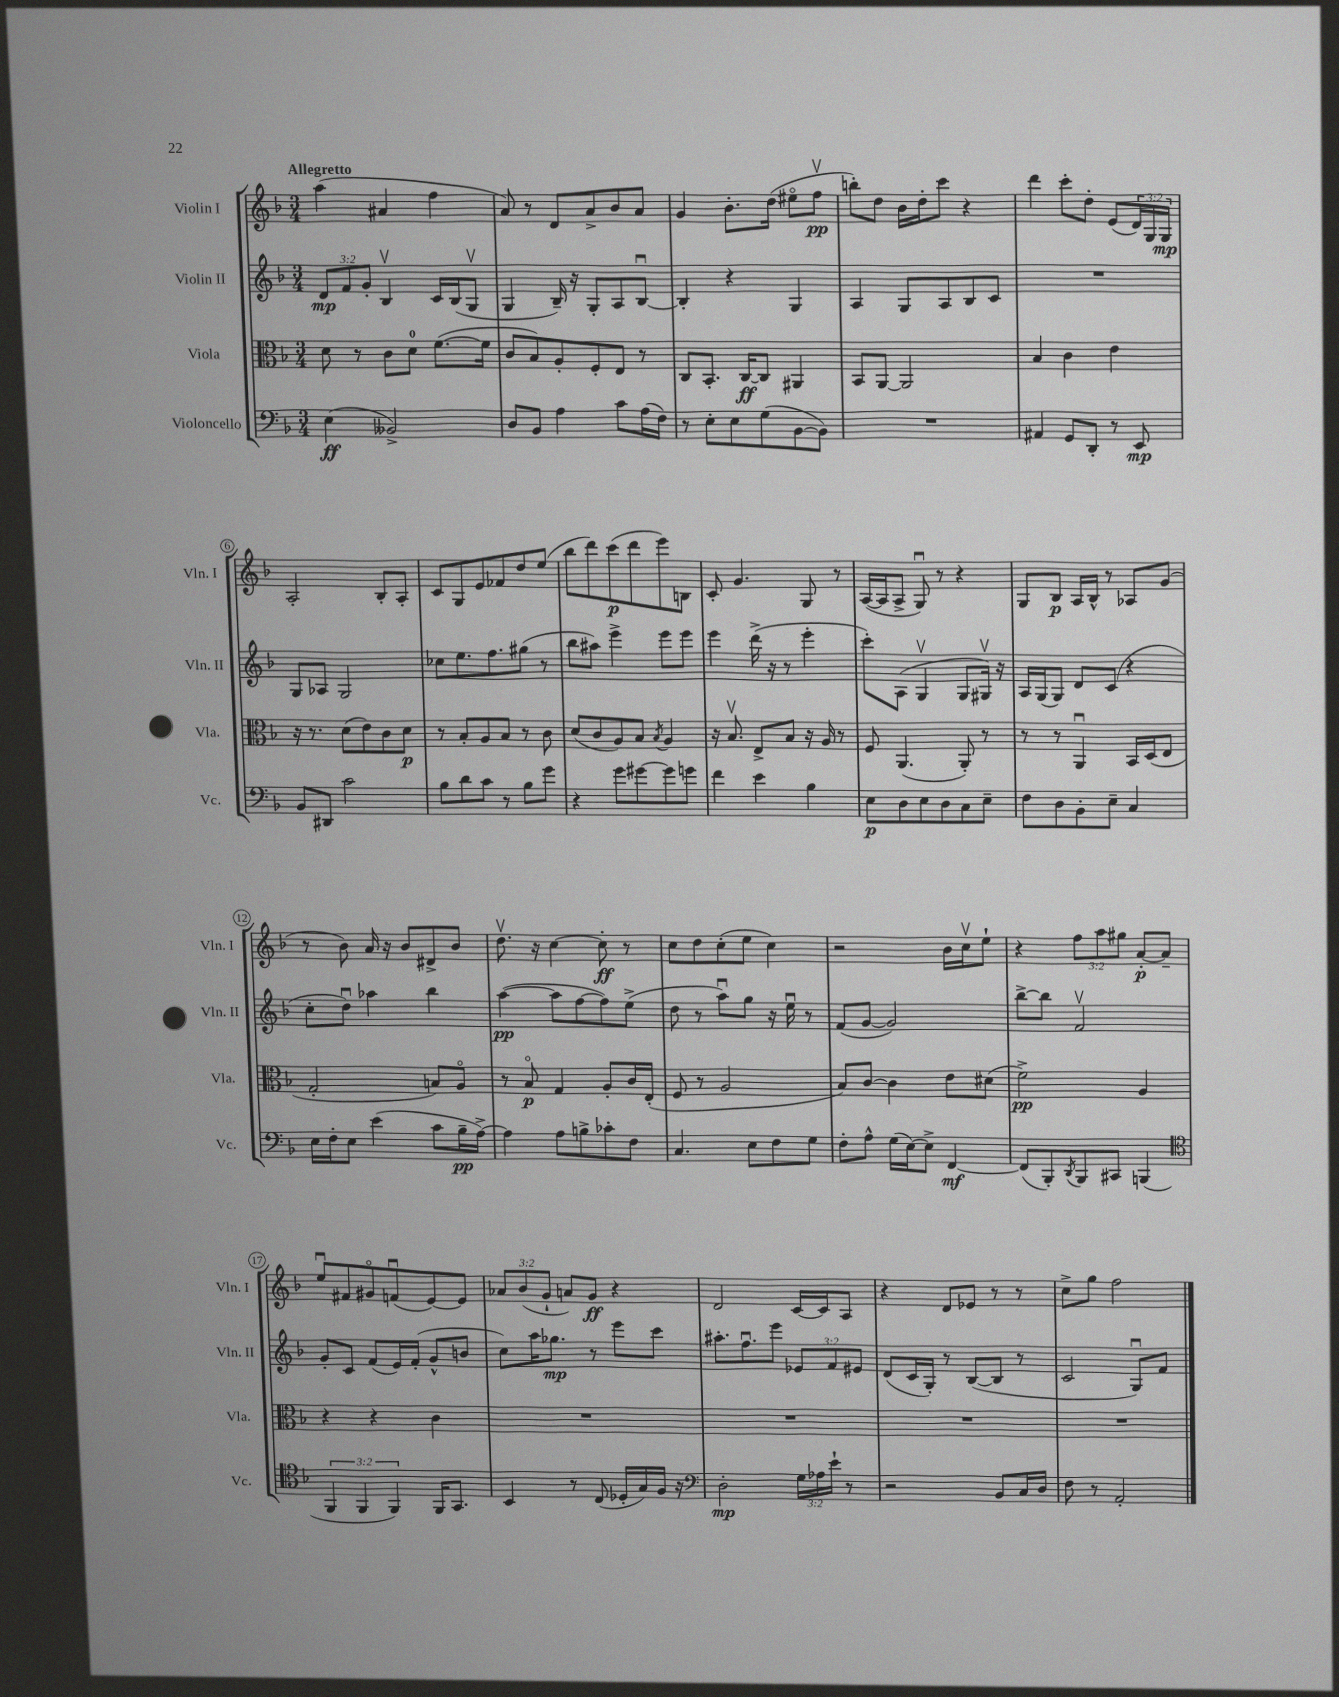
<<
\new StaffGroup <<
\new Staff = "s0" \with { instrumentName = "Violin I" shortInstrumentName = "Vln. I" } {
    \clef treble \key f \major \numericTimeSignature \time 3/4 \override Staff.TupletNumber.text = #tuplet-number::calc-fraction-text \tempo "Allegretto"
    a''4( ais'4 f''4 |
    a'8) r8 d'8 a'8-> bes'8 a'8 |
    g'4 bes'8.-. d''16( eis''8\flageolet f''8\upbow\pp |
    b''8-.) d''8 bes'16 d''16-. c'''8 r4 |
    d'''4 c'''8-. d''8-. e'8( \tuplet 3/2 { d'16) g16 g16\mp } |
    a2-. bes8-. a8-. |
    c'8 g8 e'8 fes'8 d''8 e''8( |
    bes''8 d'''8) c'''8\p( d'''8 e'''8) b8 |
    c'8-. g'4. g8 r8 |
    a16~( a16 a8-> g8\downbow) r8 r4 |
    g8 bes8\p a16 bes16-^ r8 aes8 g'8( |
    r8 bes'8) a'16 r16 bes'8 dis'8-> bes'8 |
    d''8.\upbow r16 c''4~ c''8-.\ff r8 |
    c''8 d''8 c''8-.( e''8 c''4) |
    r2 bes'16 c''16\upbow e''8-! |
    r4 \tuplet 3/2 { f''8 a''8 gis''8 } a'8~-.\p a'8-- |
    e''8\downbow fis'8 gis'8\flageolet f'8\downbow( e'8~) e'8 |
    \tuplet 3/2 { aes'8 bes'8( g'8-! } a'8) g'8\ff r4 |
    d'2 c'16~ c'16 a8 |
    r4 d'8 ees'8 r8 r8 |
    c''8-> g''8 f''2 \bar "|." |
}
\new Staff = "s1" \with { instrumentName = "Violin II" shortInstrumentName = "Vln. II" } {
    \clef treble \key f \major \numericTimeSignature \time 3/4 \override Staff.TupletNumber.text = #tuplet-number::calc-fraction-text
    \tuplet 3/2 { d'8\mp f'8 g'8-. } bes4\upbow c'16 bes16( g8\upbow |
    g4 bes16--) r16 g8-. a8 bes8~\downbow |
    bes4-. r4 g4 |
    a4 g8 a8 bes8 c'8 |
    R2. |
    g8 aes8 g2 |
    ces''8 e''8. f''8. gis''8( r8 |
    bes''8 ais''8) e'''4-> e'''8 e'''8 |
    e'''4 d'''16->( r16 r8 e'''4-. |
    c'''8-.) a8( g4\upbow g8 gis16\upbow) r16 |
    a16 g16( g8) d'8 c'8( r4 |
    c''8-. d''8\downbow) aes''4 bes''4 |
    a''4~\pp( a''8 f''8~ f''8) e''8->( |
    d''8 r8 a''8\downbow) g''8 r16 e''16\downbow r8 |
    f'8( g'8~ g'2) |
    bes''8~-> bes''8 f'2\upbow |
    g'8-. c'8 f'8( e'16) f'16-.( g'8-^ b'8 |
    c''8) a''16 ges''8.\mp r8 e'''8 c'''8 |
    ais''8.-. f''8.\downbow e'''8 \tuplet 3/2 { ees'8 f'8 eis'8 } |
    d'8( c'16 g16-.) r8 bes8~( bes8 r8 |
    c'2 g8\downbow) f'8 \bar "|." |
}
\new Staff = "s2" \with { instrumentName = "Viola" shortInstrumentName = "Vla." } {
    \clef alto \key f \major \numericTimeSignature \time 3/4
    d'8 r8 c'8 d'8-0 f'8.~( f'16 |
    c'8 bes8) a8-. f8-. e8 r8 |
    c8 bes,8.-. c16~\ff c8 ais,4 |
    bes,8 a,8~ a,2 |
    bes4 c'4 e'4 |
    r16 r8. d'8( e'8) c'8 d'8\p |
    r8 bes8-. a8 bes8 r8 c'8 |
    d'8( c'8 a8) bes8 \acciaccatura { bes8 } a4 |
    r16 bes8.\upbow e8-> bes8 r16 a16 r8 |
    f8 a,4.( a,8-.) r8 |
    r8 r8 a,4\downbow bes,16 d16( e8 |
    g2-. b8) a8\flageolet |
    r8 bes8\flageolet\p g4 a8-. c'16 e16-.( |
    f8 r8 a2 |
    bes8) c'8~ c'4 e'8 dis'8( |
    f'2->\pp) a4 |
    r4 r4 c'4 |
    R2. |
    R2. |
    R2. |
    R2. \bar "|." |
}
\new Staff = "s3" \with { instrumentName = "Violoncello" shortInstrumentName = "Vc." } {
    \clef bass \key f \major \numericTimeSignature \time 3/4 \override Staff.TupletNumber.text = #tuplet-number::calc-fraction-text
    e4\ff( beses,2->) |
    d8 bes,8 a4 c'8 a16( f16) |
    r8 e8-. e8 g8( bes,8~ bes,8) |
    R2. |
    ais,4 g,8 d,8-. r8 e,8\mp |
    bes,8 dis,8 c'2 |
    bes8 d'8 c'8 r8 bes8 g'8 |
    r4 g'8 gis'8~ gis'8 g'8 |
    f'4 e'4 bes4 |
    e8\p d8 e8 d8 c8 e8-- |
    f8 d8 bes,8-. e8-- c4 |
    e16 f16-. e8 e'4( c'8 bes16--\pp a16~->) |
    a4 a8 b8-> ces'8-. f8 |
    c4. e8 f8 g8 |
    f8-. a8-^ g16( e16~) e8-> f,4~\mf |
    f,8( bes,,8-.) \acciaccatura { d,8 } bes,,8 cis,8 b,,4( |
    \clef tenor \tuplet 3/2 { f,4 f,4 f,4) } f,16 g,8. |
    bes,4 r8 c8( des16-. g16) f16 r16 |
    \clef bass d2-.\mp \tuplet 3/2 { g16 aes16 e'16-! } r8 |
    r2 bes,8 c16 d16 |
    f8 r8 a,2-. \bar "|." |
}
>>
>>
\layout { \context { \Score \override BarNumber.stencil = #(make-stencil-circler 0.1 0.3 ly:text-interface::print) } }
